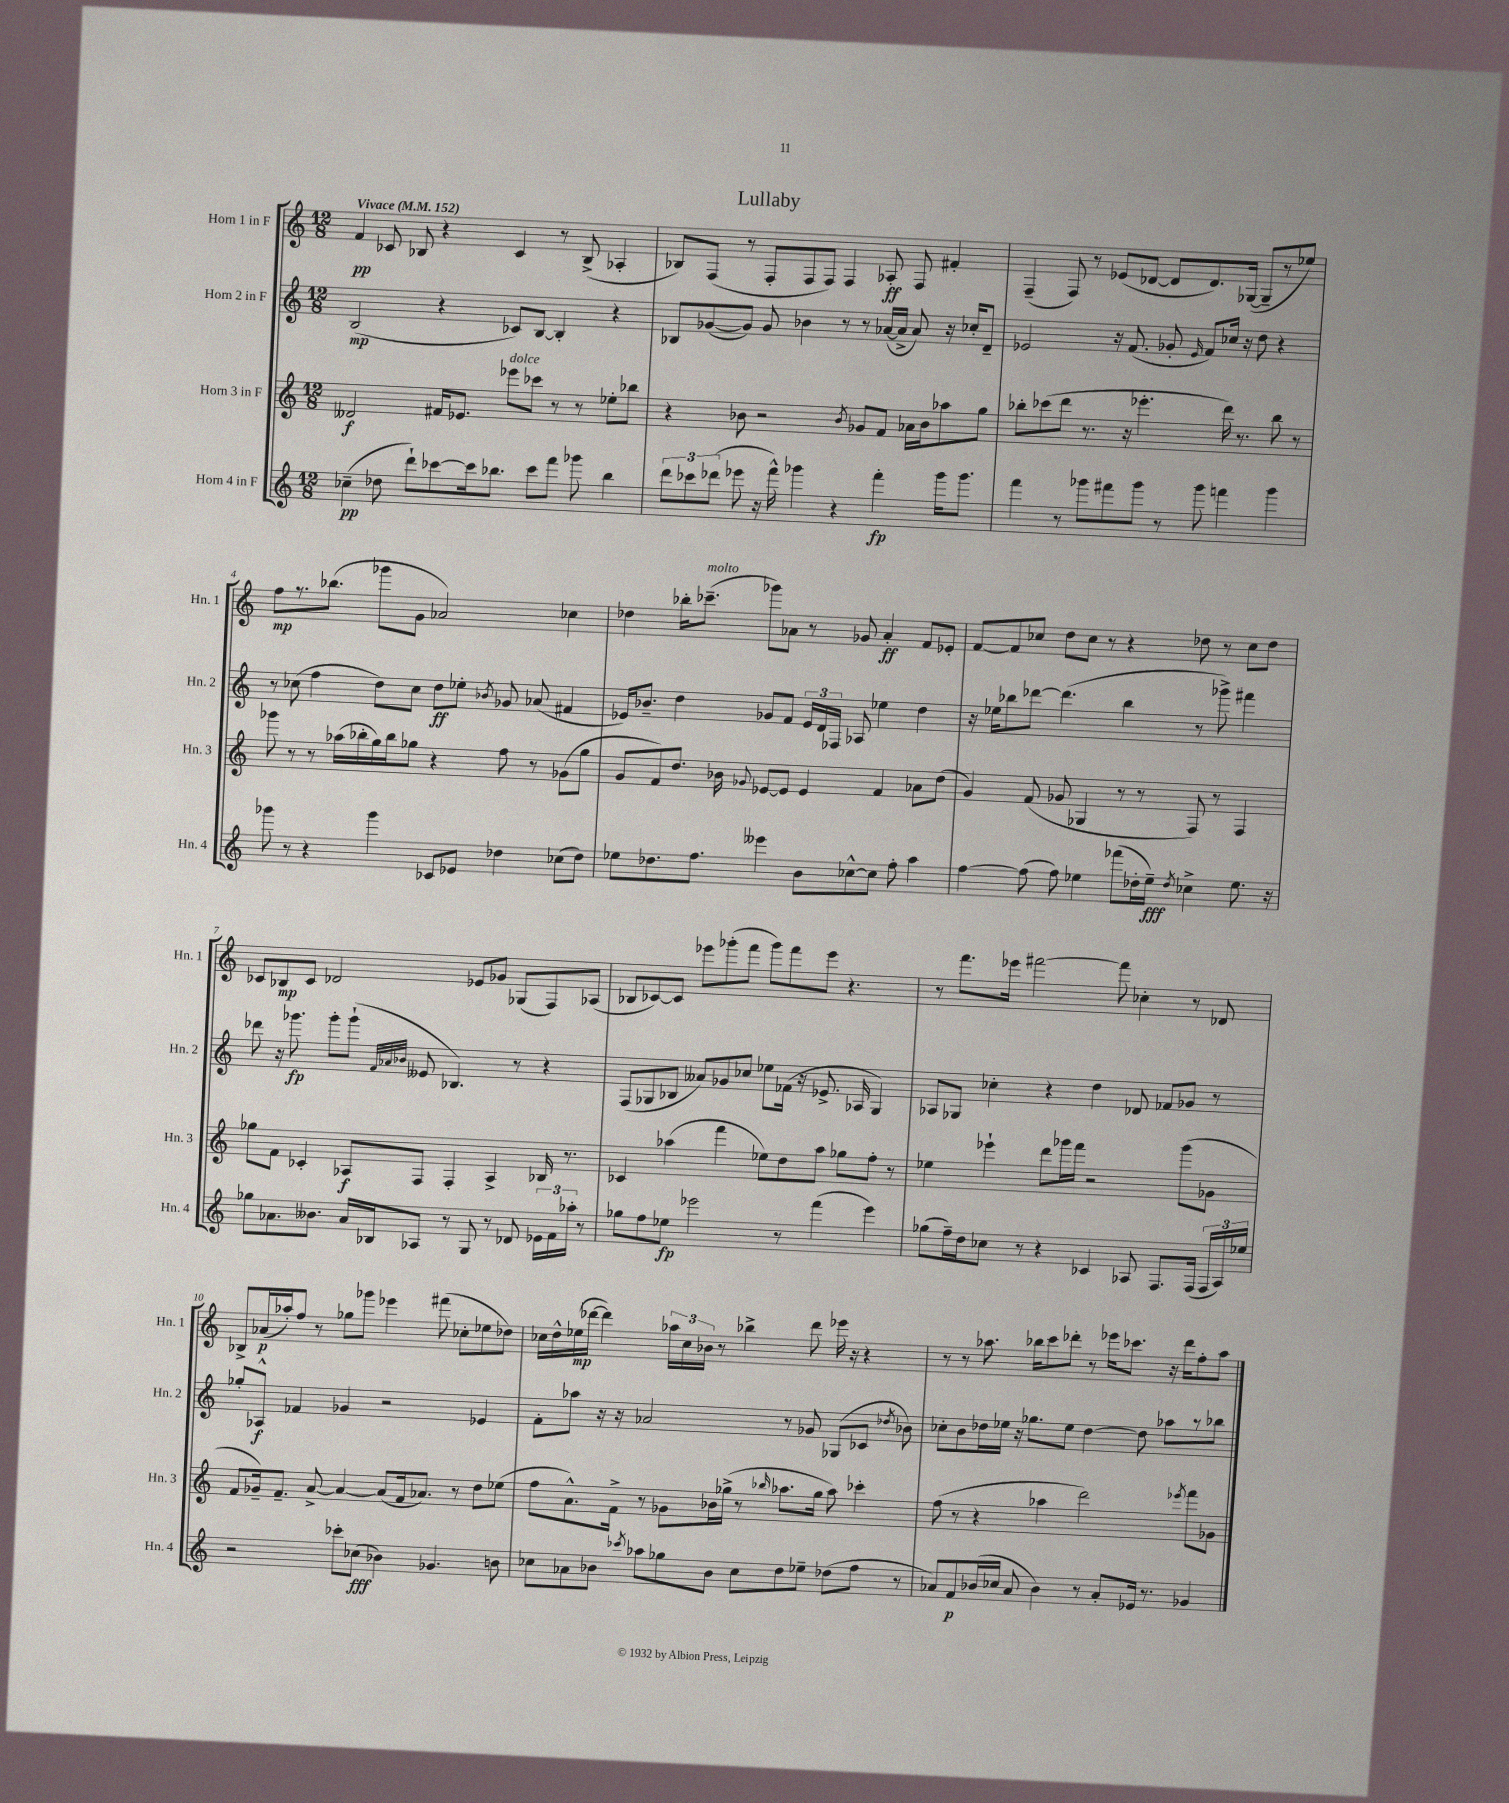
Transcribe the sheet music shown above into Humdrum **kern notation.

**kern	**kern	**kern	**kern
*staff4	*staff3	*staff2	*staff1
*clefG2	*clefG2	*clefG2	*clefG2
*k[]	*k[]	*k[]	*k[]
*M12/8	*M12/8	*M12/8	*M12/8
*MM152	*MM152	*MM152	*MM152
(4cc-~	2d--	(2B	4f
8dd-	.	.	8c-
8ddd`)	.	.	8B-
[8ccc-	16f#	4r	4r
.	8.e-	.	.
16ccc-]	.	.	.
8.bb-	.	.	.
.	8eee-	8c-)	4c-
8ccc-	8ccc-	[8B	.
8fff	8r	4B']	8r
8ggg-	8r	.	(8B-^
4bb-	8ee-'	4r	4A-'
.	8bb-	.	.
=	=	=	=
12ddd	4r	8B-	8B-)
12ccc-	.	.	.
.	.	([8g-	(8F
(12ddd-	.	.	.
8eee-	8b-	8g-])	8r
16r	2r	8g-	8F'
16fff^^)	.	.	.
4ggg-	.	4b-	8F
.	.	.	8F)
4r	.	8r	4F
.	8qb-	.	.
.	8g-	8r	.
4fff'	8f	([16a-	8A-'
.	.	16a-^]	.
.	16a-	8a-)	8F
.	16b-	.	.
16ggg-	8aa-	16r	4f#'
8.ggg-	.	16cc-'	.
.	8gg	8d~	.
=	=	=	=
4fff	8bb-'	2e-	(4F~
.	(8ccc-	.	.
8r	8ddd	.	8F)
8ggg-	8.r	.	8r
8fff#	.	16r	(8e-
.	16r	(8.f	.
8ggg-	4.eee-'	.	[8d-
8r	.	8g-'	8d-]
.	.	16qqe-	.
8ggg-	.	8f)	8.d-)
4fff	16ddd)	16cc-	.
.	8.r	16r	([16G-
.	.	8dd	8G-~]
4ggg-	8bb-	4r	8r
.	8r	.	8ee-)
=	=	=	=
8ggg-	8ggg-	8r	8ff
8r	8r	(8cc-	8.r
4r	8r	4ff	.
.	.	.	(8.bb-
.	(16aa-	.	.
.	16bb-'	.	.
4ggg-	16gg)	8dd)	8ggg-
.	16bb-	.	.
.	8gg-	8cc-	8g
8c-	4r	8dd	2a-)
8e-	.	8ee-'	.
.	.	8qb-	.
4dd-	8ff	8g-	.
.	8r	(8a-	.
(8cc-	(8g-	4f#	4cc-
8dd-)	8gg-	.	.
=	=	=	=
8ee-	8g	16e-)	4dd-
.	.	8.b-~	.
8.dd-	8f)	.	.
.	8.dd	4dd	16bb-'
8.ff	.	.	(8.ccc-~
.	16b-	.	.
.	8qqg-	.	.
4eee--	[8e-	8g-	8ggg-)
.	8e-]	8f	8a-
8b	4e-	24e-	8r
.	.	24d	.
.	.	24F-	.
[8cc-^^	.	8A-	8g-
8cc-]	4f	4ee-	4a-'
8ff'	.	.	.
4aa	8a-	4dd	8f
.	(8dd	.	8e-'
=	=	=	=
[4ff	4g)	16r	[8f
.	.	16ee-	.
.	.	8bb-	8f]
(8ff]	(8f	[8ddd-	8cc-
8ff)	8g-	(4.ddd-]	8dd
4ee-	4G-	.	8cc-
.	.	.	8r
(8fff-	8r	4bb-	4r
16dd-'	8r	.	.
16ee-~)	.	.	.
8qdd-	.	.	.
4cc-^	8F)	8r	8dd-
.	8r	8ggg-^)	8r
8.ee-	4F	4fff#	8cc-
.	.	.	8dd-
16r	.	.	.
=	=	=	=
8gg-	8gg-	8ddd-	8c-
8.a-	8f	16r	8B-
.	.	8.ggg-	.
.	4c-'	.	8c-
8.b--	.	.	.
.	.	8ggg-'	2d-
16a-	8A-	(8ggg-`	.
16B-	.	.	.
.	.	32qqf	.
.	.	32qqa-	.
.	.	32qqb-	.
8A-	8F	8e--	.
8r	4F'	4.B-)	.
8G	.	.	8e-
8r	4A-^	.	8g-
8d-	.	8r	(8G-
24e-	16B-	4r	8F)
24f	.	.	.
.	8.r	.	.
24aa-'	.	.	.
8r	.	.	(8A-
=	=	=	=
8gg-	4c-	(8F	8B-
8ff	.	8G-	[8c-)
8ee-	(4aa-	8B-	8c-]
2eee-	.	8a--)	8eee-
.	4fff	8g-	(8ggg-'
.	.	8cc-	8fff
.	8ee-)	8ee-	8ggg-)
8r	8dd	(16f-	8fff
.	.	16r	.
(4fff	8aa-	8.e-^	8eee-
.	8gg-	.	4.r
.	.	16A-	.
4eee-)	8ff'	4G-)	.
.	8r	.	.
=	=	=	=
(8gg-	4ee-	8A-	8r
16ff~)	.	8G-	8.fff
16dd	.	.	.
8cc-	4eee-`	4cc-'	.
.	.	.	16eee-
8r	.	.	[2fff#
4r	8ddd	4r	.
.	16ggg-	.	.
.	16fff	.	.
4c-	2r	4dd	.
.	.	.	8fff#]
8A-	.	8d-	4cc-'
8.F	.	8f-	.
.	(8ggg-	8g-	8r
(16F	.	.	.
24F	8g-	8r	8d-
24A-)	.	.	.
24ee-	.	.	.
=	=	=	=
2r	8f	8gg-'	8B-^
.	16g-~)	8A-^^	(16a-
.	8.f~	.	16aa-')
.	.	4f-	8ff
.	[8a^	.	8r
8ccc-'	4a_	4g-	8gg-
(8cc-	.	.	8ggg-
4b-)	(8a]	2r	4eee-
.	16f	.	.
.	8.a-)	.	.
4.g-	.	.	(8fff#
.	8r	.	8cc-'
.	8dd	4e-	8ee-
8b	(8ee-	.	8dd-)
=	=	=	=
8cc-	8ff	8f'	16cc-
.	.	.	16dd^^
8a-	8.a^^)	8aa-	(16ee-
.	.	.	[16ddd-
8b-	.	16r	4ddd-])
.	16f^	16r	.
8qccc-	.	.	.
8aa-	8r	2a-	.
8gg-	8g-	.	24aa-
.	.	.	24cc-
.	.	.	24b-
8b-	16b-	.	8r
.	(16gg-^	.	.
8cc-	8r	.	4bb-^
.	16qqbb-	.	.
8dd	8.aa-	8r	.
8ee-~	.	8g-	8ddd-
.	16gg-	.	.
(8dd-	8aa-)	(8G-	16eee-
.	.	.	16r
8ff	4ccc-'	8c-	4r
.	.	8qdd-	.
8r	.	8b-)	.
=	=	=	=
8a-)	(8ff	8cc-'	8r
8f	8r	8b	8r
(16b-	4r	16dd-	8.aa-
16cc-	.	16ee-	.
8a-	.	16r	.
.	.	8.gg-	16bb-
4b-)	4aa-	.	8ccc
.	.	8ee-	8ddd-'
8r	2ddd)	[4dd-	8r
8a-'	.	.	16eee-
.	.	.	8.ccc-
16e-	.	8dd-]	.
8.r	.	.	.
.	.	8aa-	16r
.	.	.	16ddd-
.	8qeee-	.	.
4g-	8fff	8r	8ff'
.	8g-	8bb-	8aa-
==	==	==	==
*-	*-	*-	*-
